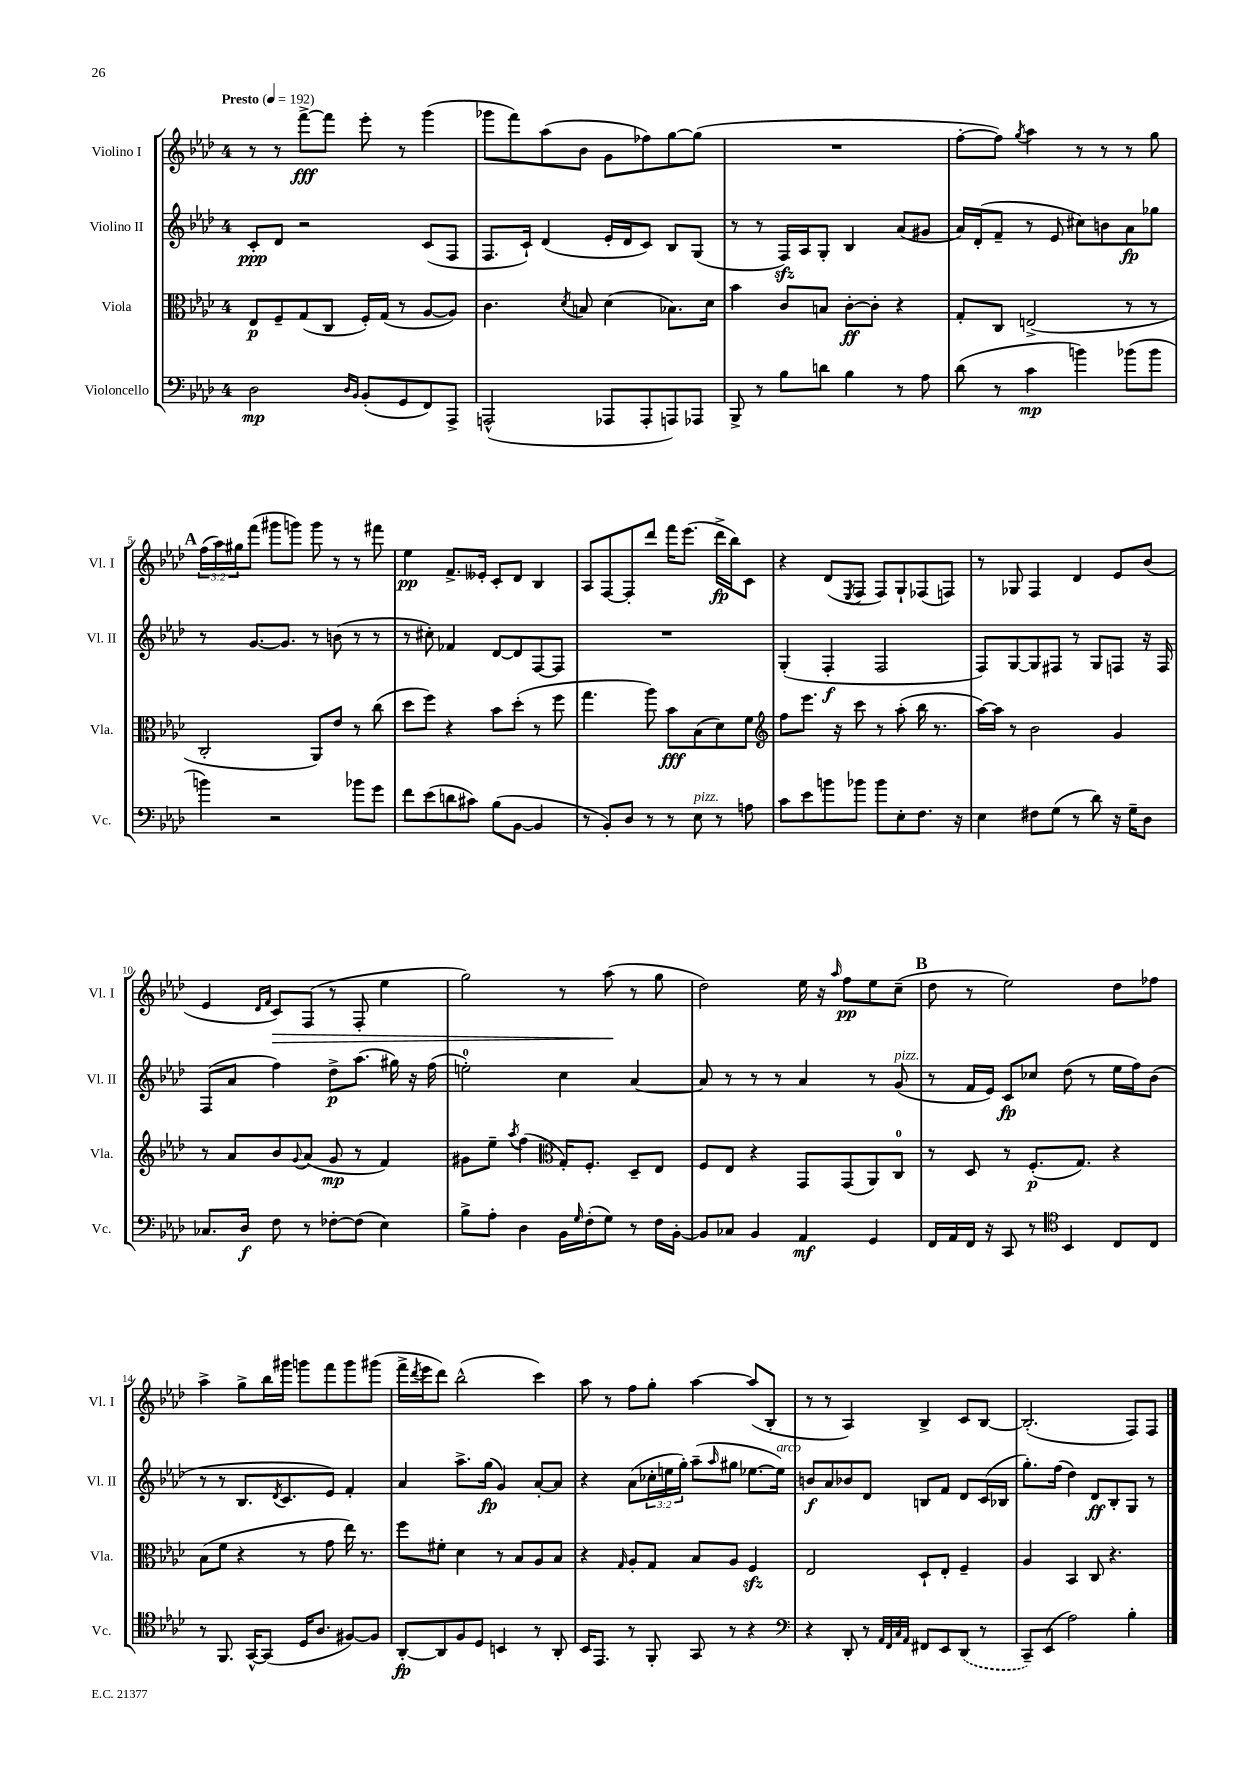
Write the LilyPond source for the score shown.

<<
\new StaffGroup <<
\new Staff = "s0" \with { instrumentName = "Violino I" shortInstrumentName = "Vl. I" } {
    \clef treble \key aes \major \once \override Staff.TimeSignature.style = #'single-digit \time 4/4 \override Staff.TupletNumber.text = #tuplet-number::calc-fraction-text \tempo "Presto" 4 = 192
    r8 r8 f'''8~->\fff f'''8 ees'''8-. r8 g'''4( |
    ges'''8 f'''8) aes''8( bes'8 g'8 fes''8) g''8~ g''8( |
    R1 |
    f''8~-. f''8) \acciaccatura { g''8 } aes''4 r8 r8 r8 g''8 |
    \mark \markup { \bold "A" } \tuplet 3/2 { f''16( aes''16) gis''16 } f'''8( gis'''8 g'''8) g'''8 r8 r8 fis'''8 |
    ees''4\pp f'8.-> eeses'16-. c'8-. des'8 bes4 |
    aes8 f8~ f8-. des'''8 f'''16 ees'''8.( des'''16->\fp bes''16) c'8 |
    r4 des'8( \acciaccatura { ees8 } f8 f8) g8-! fes8( f8) |
    r8 ges8 f4 des'4 ees'8 bes'8( |
    ees'4 \grace { des'16 f'16 } c'8\>) f8( r8 f8-. ees''4 |
    g''2) r8 aes''8\!( r8 g''8 |
    des''2) ees''16 r16 \grace { aes''16 } f''8\pp ees''8 c''8--( |
    \mark \markup { \bold "B" } des''8 r8 ees''2) des''8 fes''8 |
    aes''4-> g''8-> bes''16 gis'''16 g'''8 f'''8 g'''8 gis'''8( |
    f'''16-> \acciaccatura { des'''8 } ees'''16 des'''8) bes''2-^( c'''4) |
    aes''8 r8 f''8 g''8-. aes''4~ aes''8( bes8-. |
    r8 r8 aes4) bes4-> c'8 bes8~ |
    bes2.-.( f8) f8 \bar "|." |
}
\new Staff = "s1" \with { instrumentName = "Violino II" shortInstrumentName = "Vl. II" } {
    \clef treble \key aes \major \once \override Staff.TimeSignature.style = #'single-digit \time 4/4 \override Staff.TupletNumber.text = #tuplet-number::calc-fraction-text
    c'8-.\ppp des'8 r2 c'8( f8 |
    f8. c'16-!) des'4( ees'16-. des'16 c'8) bes8 g8( |
    r8 r8 f16\sfz) aes16 g8-. bes4 aes'8( gis'8 |
    aes'16) des'16-.( f'8-- r8 ees'8 cis''8) b'8 aes'8\fp ges''8 |
    \mark \markup { \bold "A" } r8 g'8.~ g'8. r8 b'8( r8 r8 |
    r8 cis''8-.) fes'4 des'8~ des'8 f8~ f8 |
    R1 |
    g4-.( f4-.\f f2 |
    f8) g8~ g8 fis8 r8 g8 f8 r16 f16 |
    f8( aes'8 f''4) des''8->\p aes''8.( gis''16) r16 f''16( |
    e''2-0-.) c''4 aes'4~ |
    aes'8 r8 r8 r8 aes'4 r8 g'8^\markup { \italic "pizz." }( |
    \mark \markup { \bold "B" } r8 f'16 ees'16) c'8\fp ces''8 des''8( r8 ees''16 f''16) bes'8( |
    r8 r8 bes8. \acciaccatura { des'8 } c'8. ees'8) f'4-. |
    aes'4 aes''8.-> g''16\fp( g'4) aes'8~-. aes'8 |
    r4 aes'8( \tuplet 3/2 { ces''16-. e''16 g''16-.) } aes''8--( \grace { aes''16 } gis''8 ees''8.~ ees''16^\markup { \italic "arco" }) |
    b'8\f aes'8 bes'8 des'8 b8 f'8 des'8 c'16( bes16 |
    g''8.-.) f''16( des''4) des'8\ff bes8-. g8 r8 \bar "|." |
}
\new Staff = "s2" \with { instrumentName = "Viola" shortInstrumentName = "Vla." } {
    \clef alto \key aes \major \once \override Staff.TimeSignature.style = #'single-digit \time 4/4
    ees8\p f8-- g8( c8 f16-.) g16( r8 aes8~ aes8) |
    c'4. \acciaccatura { des'8 } b8 des'4( bes8.) des'16 |
    bes'4 c'8 b8 c'8~-.\ff c'8-. r4 |
    g8-. c8 e2->( r8 r8 |
    \mark \markup { \bold "A" } c2-. aes,8) ees'8 r8 c''8( |
    des''8 f''8) r4 bes'8 des''8-.( r8 f''8 |
    g''4. aes''8) bes'8\fff bes8( des'8) f'8 |
    \clef treble f''8 ees'''8. r16 c'''8 r8 aes''8-.( bes''16 r8. |
    aes''16~) aes''16 r8 bes'2 g'4 |
    r8 aes'8 bes'8 \appoggiatura { g'8 } aes'8( g'8\mp r8 f'4) |
    gis'8 ees''8-- \acciaccatura { aes''8 } f''4( \clef alto g16-.) f8.-. des8-- ees8 |
    f8 ees8 r4 g,8 g,8( aes,8) c8-0 |
    \mark \markup { \bold "B" } r8 des8 r8 f8.-.\p( g8.) r4 |
    bes8( f'8 r4 r8 g'8 ees''16) r8. |
    f''8 fis'8-. des'4 r8 bes8 aes8 bes8 |
    r4 \grace { g16 } aes8-. g8 bes8 aes8 f4\sfz |
    ees2 des8-! ees8-. f4-- |
    aes4 bes,4 c8 r4. \bar "|." |
}
\new Staff = "s3" \with { instrumentName = "Violoncello" shortInstrumentName = "Vc." } {
    \clef bass \key aes \major \once \override Staff.TimeSignature.style = #'single-digit \time 4/4
    des2\mp \grace { des16 bes,16 } bes,8-.( g,8 f,8) aes,,8-> |
    a,,2-^( aes,,8 aes,,8-. a,,8) aes,,8 |
    bes,,8-> r8 bes8 d'8 bes4 r8 aes8 |
    des'8( r8 c'4\mp b'4) bes'8( bes'8 |
    \mark \markup { \bold "A" } b'4) r2 bes'8 g'8 |
    f'8 ees'8( d'8 cis'8) bes8( bes,8~ bes,4 |
    r8 bes,8-.) des8 r8 r8 ees8^\markup { \italic "pizz." } r8 a8 |
    c'8 ees'8 b'8 bes'8 bes'8 ees8-. f8. r16 |
    ees4 fis8 g8( r8 des'8) r16 g16-- des8 |
    ces8. des16\f f8 r8 fes8~-. fes8( ees4) |
    bes8-> aes8-. des4 bes,16 \grace { g16 } f16-.( g8) r8 f16 bes,16~-. |
    bes,8 ces8 bes,4 aes,4\mf g,4 |
    \mark \markup { \bold "B" } f,16 aes,16 f,16 r16 c,8 r8 \clef tenor bes,4 c8 c8 |
    r8 f,8. g,16~-^ g,8( des16 aes8. fis8~) fis8 |
    aes,8~-.\fp aes,8 f8 des8 b,4 r8 aes,8-. |
    bes,16 ees,8. r8 f,8-. g,8 r8 r4 |
    \clef bass r4 des,8-. r8 \grace { aes,32 f,32 c32 aes,32 } fis,8 ees,8 \once \slurDashed des,8( r8 |
    c,8--) ees,8( aes2) bes4-. \bar "|." |
}
>>
>>
